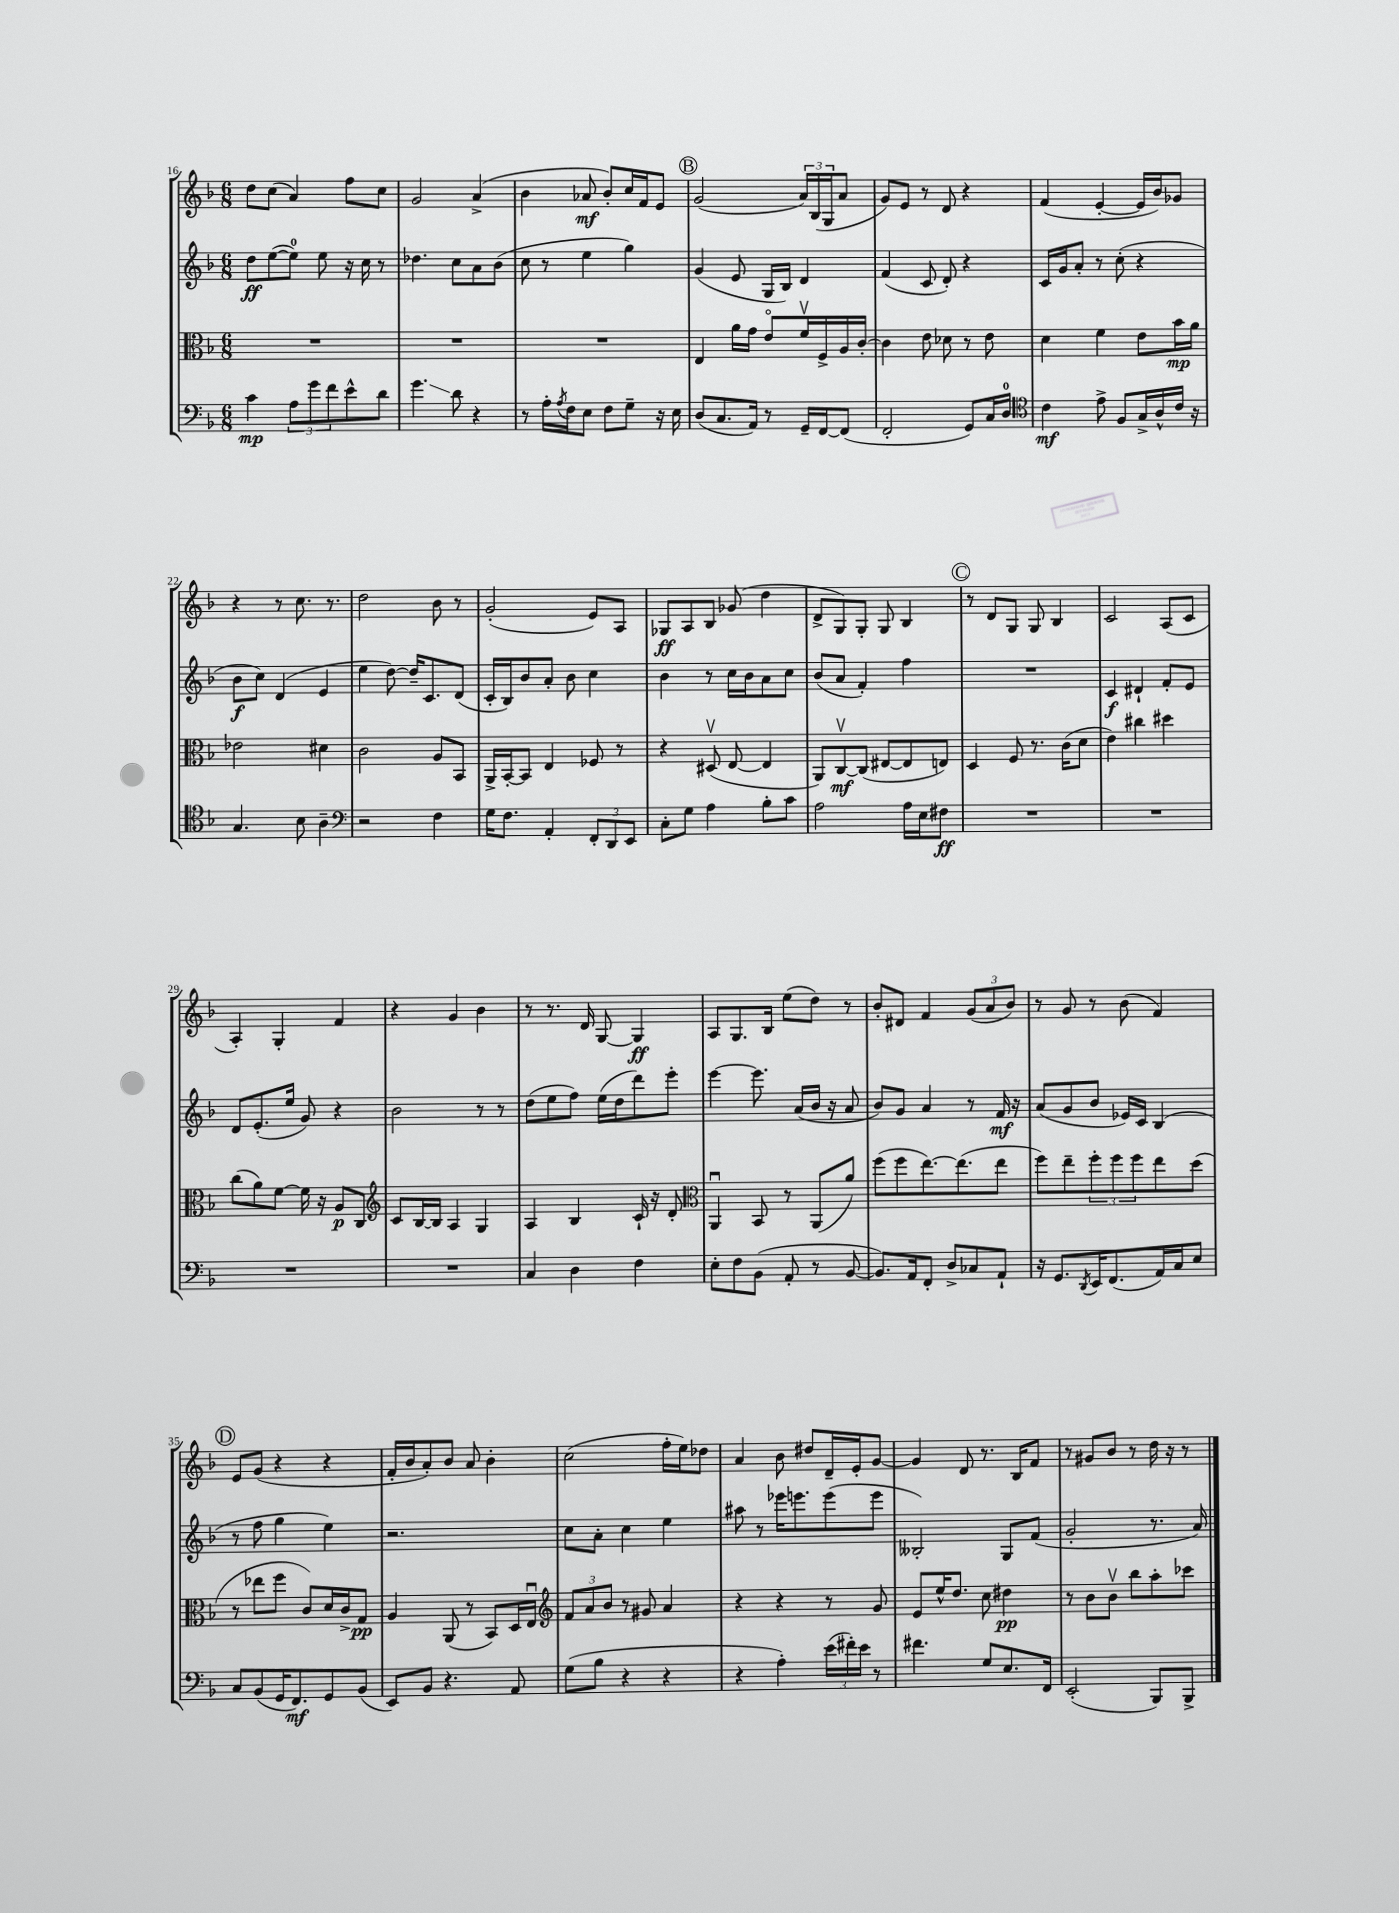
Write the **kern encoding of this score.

**kern	**kern	**kern	**kern
*staff4	*staff3	*staff2	*staff1
*clefF4	*clefC3	*clefG2	*clefG2
*k[b-]	*k[b-]	*k[b-]	*k[b-]
*M6/8	*M6/8	*M6/8	*M6/8
4c	2.r	8dd	8dd
.	.	([8ee	(8cc
12A	.	8ee])	4a)
12g	.	.	.
.	.	8ee	.
12f	.	.	.
8e^^	.	16r	8ff
.	.	16cc	.
8d	.	8r	8cc
=	=	=	=
4.g	2.r	4.dd-	2g
8d	.	8cc	.
4r	.	8a	(4a^
.	.	(8b-	.
=	=	=	=
8r	2.r	8cc	4b-
16A'	.	8r	.
8qA	.	.	.
16F	.	.	.
8E	.	4ee	8a-
8F	.	.	8b-')
8G~	.	4gg)	16cc
.	.	.	16f
16r	.	.	8e
16E	.	.	.
=	=	=	=
(8D	4E	(4g	(2g
8.C	.	.	.
.	16a	8e	.
16AA)	16g	.	.
8r	8eo	16G	.
.	.	16B-)	.
16GG~	16fv	4d	24a)
.	.	.	(24B-
[16FF	16F^	.	.
.	.	.	24G
(8FF]	16A	.	8a
.	[16c'	.	.
=	=	=	=
2FF'	4c]	(4f	8g)
.	.	.	8e
.	8e	8c	8r
.	8d-	8d')	8d
8GG)	8r	4r	4r
16C	8e	.	.
16D	.	.	.
=	=	=	=
*clefC4	*	*	*
4c	4d	16c	(4f
.	.	16g	.
.	.	8a'	.
8e^	4f	8r	[4e'
8F	.	(8cc'	.
16G^	8e	4r	16e]
16A^^	.	.	16b-)
16c	16b-	.	8g-
16r	16a	.	.
=	=	=	=
4.G	2e-	8b-	4r
.	.	8cc)	.
.	.	(4d	8r
8B-	.	.	8.cc
4A~	4d#	4e	.
.	.	.	8.r
=	=	=	=
*clefF4	*	*	*
2r	2c	4ee	2dd
.	.	[8dd)	.
.	.	16dd~]	.
.	.	8.c	.
4F	8A	.	8b-
.	8BB-	(8d	8r
=	=	=	=
16G	16AA^	16c'	(2g'
8.F	[16BB-'	16B-)	.
.	8BB-]	8b-	.
4AA'	4E	8a'	.
.	.	8b-	.
12FF'	8F-	4cc	8e)
12DD	.	.	.
.	8r	.	8A
12EE	.	.	.
=	=	=	=
8C'	4r	4b-	8G-
8G	.	.	8A
4A	(8D#v	8r	8B-
.	[8E	16cc	(8g-
.	.	16b-	.
8B-'	4E]	8a	4dd
8c	.	8cc	.
=	=	=	=
2A	8AA)	(8b-	8d^
.	[8Cv	8a	8G)
.	(8C]	4f')	8G'
.	[8E#	.	8G
16A	8E#]	4ff	4B-
16E	.	.	.
8F#	8E)	.	.
=	=	=	=
2.r	4D	2.r	8r
.	.	.	8d
.	8F	.	8G
.	8.r	.	8G
.	.	.	4B-
.	(16c	.	.
.	8d	.	.
=	=	=	=
2.r	4e)	4c	2c
.	4cc#	4d#`	.
.	4dd#	8f'	(8A
.	.	8e	8c
=	=	=	=
2.r	(8cc	8d	4A')
.	8a)	(8.e'	.
.	[8f	.	4G'
.	.	16ee	.
.	16f]	8g)	.
.	16r	.	.
.	8A	4r	4f
.	8C	.	.
=	=	=	=
*	*clefG2	*	*
2.r	8c	2b-	4r
.	[16B-	.	.
.	16B-]	.	.
.	4A	.	4g
.	4G	8r	4b-
.	.	8r	.
=	=	=	=
4C	4A	(8dd	8r
.	.	8ee	8.r
4D	4B-	8ff)	.
.	.	.	16d
.	.	(16ee	[8G
.	.	16dd	.
4F	16c`	8ddd)	4G]
.	16r	.	.
.	8d'	8eee'	.
=	=	=	=
*	*clefC3	*	*
8E'	4AAu	[4eee	8A
8F	.	.	8.G
(8BB-	8BB-	8.eee]	.
.	.	.	16B-
8AA'	8r	.	(8ee
.	.	(16a	.
8r	(8AA	16b-	8dd)
.	.	16r	.
[8BB-	8a)	8a	8r
=	=	=	=
8.BB-])	(8ff	8b-)	8b-'
.	8ff	8g	8d#
16AA	.	.	.
8FF'	[8.ee)	4a	4f
8D^	.	.	.
.	(8.ee]	.	.
8C-	.	8r	(12g
.	.	.	12a
8AA`	8ee	16f	.
.	.	.	12b-)
.	.	16r	.
=	=	=	=
16r	8ff)	(8a	8r
8.GG	.	.	.
.	8ee~	8g	8g
8qDD	.	.	.
16EE	12ff'	8b-	8r
(8.FF	.	.	.
.	12ff	.	.
.	.	16e-)	(8b-
.	12ff	.	.
.	.	16c	.
16AA)	8ee	(4B-	4f)
16C	.	.	.
8E	(8dd	.	.
=	=	=	=
8C	8r	8r	8e
(8BB-	8ee-	8ff	(8g
16GG	8ff	4gg	4r
8.FF)	.	.	.
.	8c)	.	.
8GG	16d	4ee)	4r
.	16c^	.	.
(8BB-	8G	.	.
=	=	=	=
8EE)	4A	2.r	16f'
.	.	.	16b-
8BB-	.	.	8a')
4.r	(8AA	.	8b-
.	8r	.	8a
.	8BB-)	.	4b-'
8AA	16D	.	.
.	16Eu	.	.
=	=	=	=
*	*clefG2	*	*
(8G	12f	8cc	(2cc
.	12a	.	.
8B-	.	8a'	.
.	12b-	.	.
4r	8r	4cc	.
.	8g#	.	.
4r	4a	4ee	16ff'
.	.	.	16ee)
.	.	.	8dd-
=	=	=	=
4r	4r	8aa#	4a
.	.	8r	.
4A')	4r	16eee-	8b-
.	.	8.eee	.
.	.	.	8dd#
(24e	8r	(8eee	16d~
24f#')	.	.	.
.	.	.	16e'
24e	.	.	.
8r	8g	8eee	[8g
=	=	=	=
4.f#	8e	2B--')	4g]
.	16ee^^	.	.
.	8.dd	.	.
.	.	.	8d
8G	8cc	.	8.r
8.E	4dd#	8G	.
.	.	.	16B-
.	.	(8f	8f
16FF	.	.	.
=	=	=	=
(2EE'	8r	2g'	8r
.	8b-	.	8g#
.	8b-v	.	8b-
.	8bb-	.	8r
8BBB-)	8aa'	8.r	16dd
.	.	.	16r
8BBB-^	8ccc-	.	8r
.	.	16a)	.
==	==	==	==
*-	*-	*-	*-
